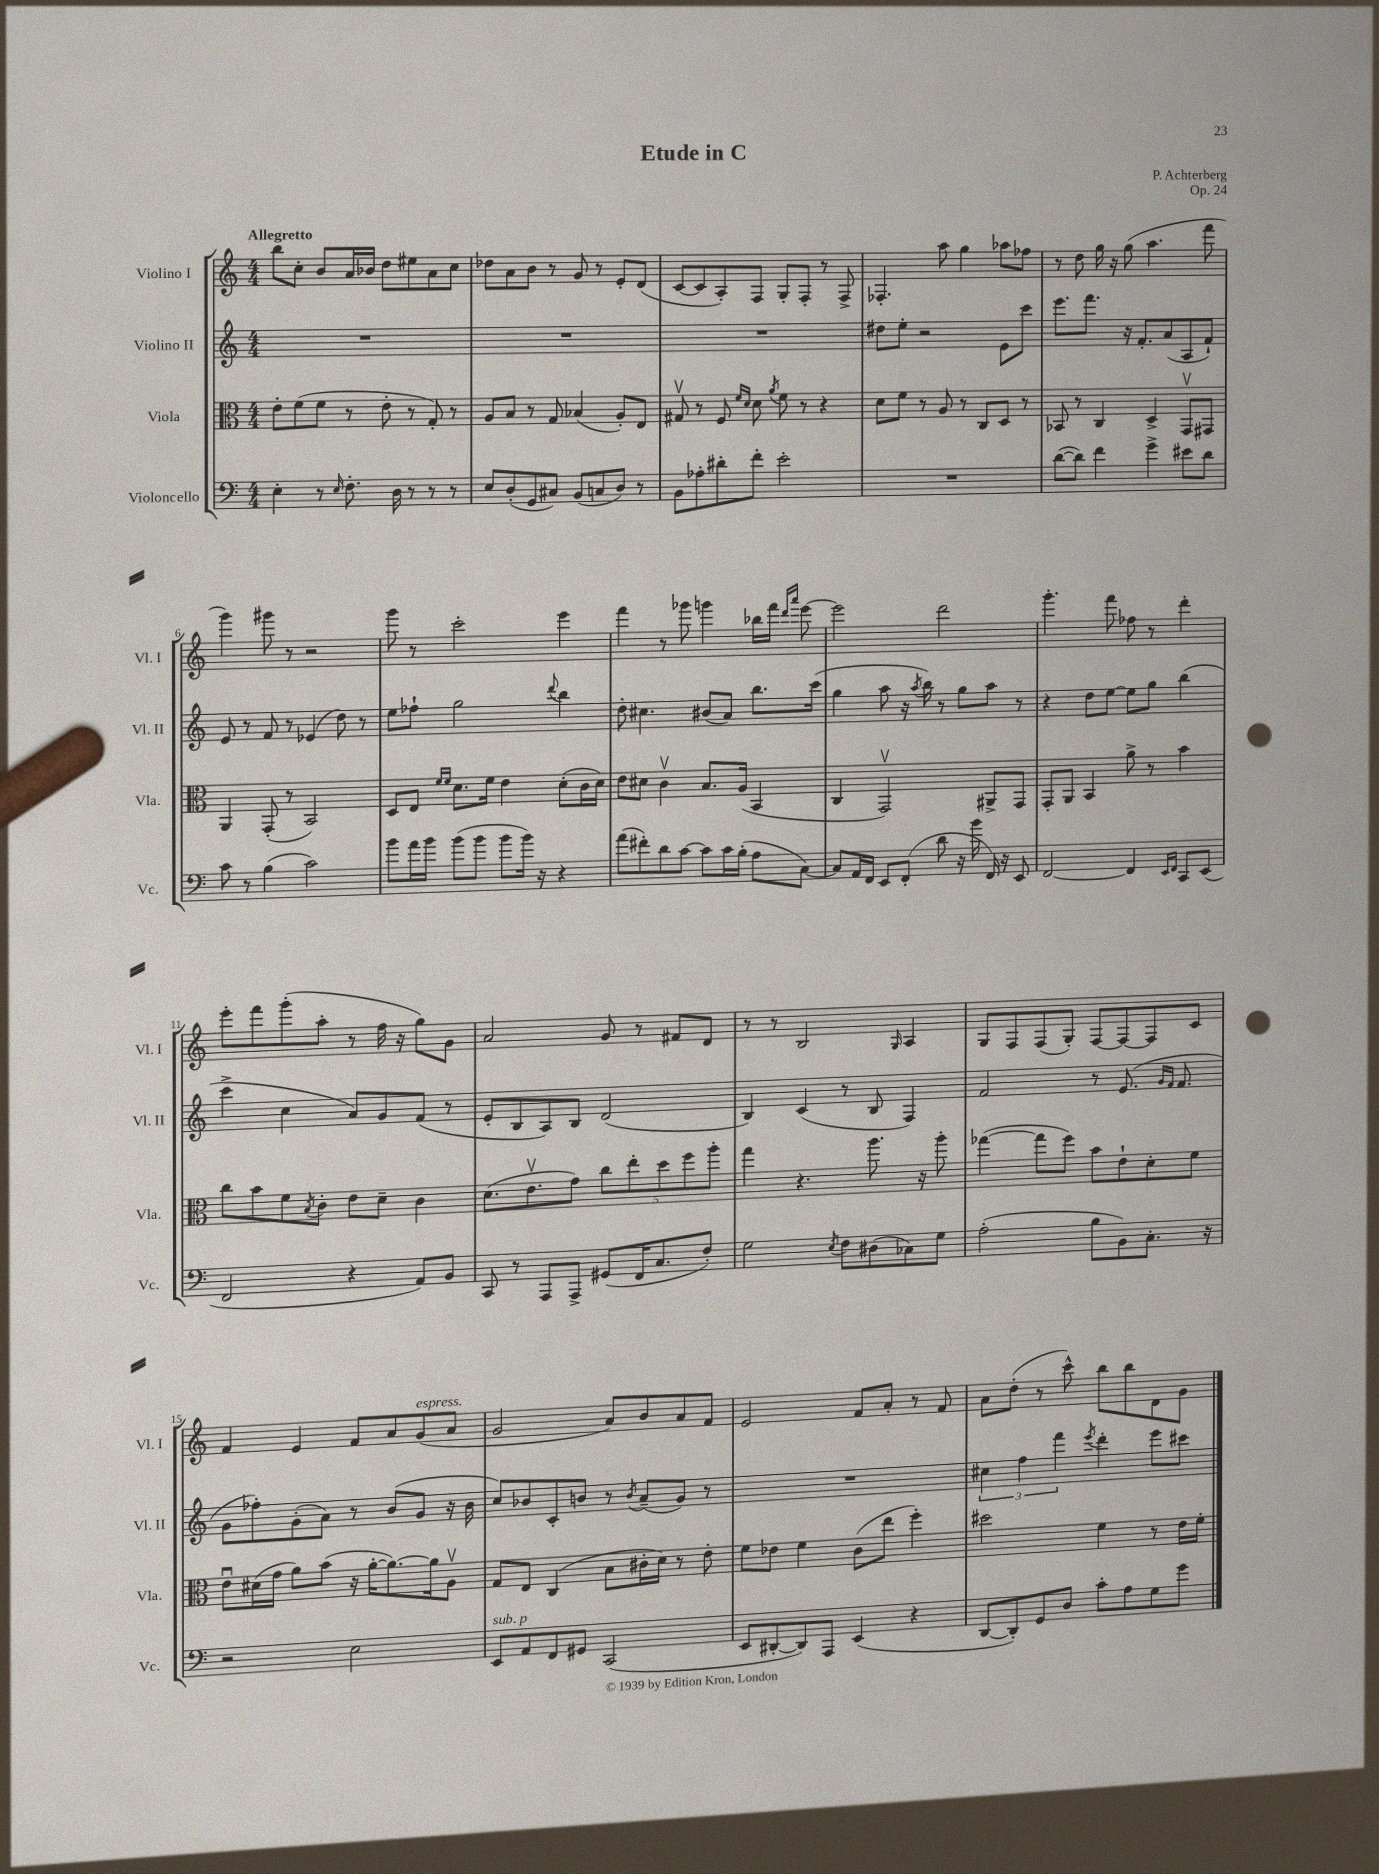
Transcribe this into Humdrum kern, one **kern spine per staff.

**kern	**kern	**kern	**kern
*part4	*part3	*part2	*part1
*staff4	*staff3	*staff2	*staff1
*I"Violoncello	*I"Viola	*I"Violino II	*I"Violino I
*I'Vc.	*I'Vla.	*I'Vl. II	*I'Vl. I
*clefF4	*clefC3	*clefG2	*clefG2
*k[]	*k[]	*k[]	*k[]
*M4/4	*M4/4	*M4/4	*M4/4
=1	=1	=1	=1
!	!	!	!LO:TX:a:B:t=Allegretto
4E'\	8e'\L	1r	8bb\L
.	(8f\	.	8cc'\J
8r	8f\J	.	8b/L
16qqE/	.	.	.
8.F'\	8r	.	16a/L
.	.	.	16b-X/JJ
.	8e'\	.	8dd\L
16D\	.	.	.
8r	8r	.	8ee#X\
8r	8G'/)	.	8a\
8r	8r	.	8cc\J
=2	=2	=2	=2
8E/L	8A/L	1r	8dd-X\L
(8D'/	8B/J	.	8a\
8GG/	8r	.	8b\J
8C#X/J)	8G/	.	8r
(8BB/L	(4B-X/	.	8g/
8Cn/	.	.	8r
8D/J)	8A'/L)	.	8e'/L
8r	8E/J	.	(8d/J
=3	=3	=3	=3
8BB\L	8G#Xv/	1r	[8c/L
8A-X'\	8r	.	8c/]
8d#X'\	8F/	.	8A'/)
.	16qqf/LL	.	.
.	16qqd/JJ	.	.
8f'\J	8d\	.	8F/J
.	8qa/	.	.
2e'\	8f\	.	8G'/L
.	8r	.	8F'/J
.	4r	.	8r
.	.	.	8F^/
=4	=4	=4	=4
1r	8d\L	8dd#X\L	4.F-X'/
.	8f\J	8ee'\J	.
.	8r	2r	.
.	8A/	.	8aa\
.	8r	.	4gg\
.	8C/L	.	.
.	8D/J	8e\L	8aa-X\L
.	8r	8ccc\J	8ff-X\J
=5	=5	=5	=5
([8d\L	8BB-X/	8.eee\L	8r
8d\J])	8r	.	8dd\
.	.	8.fff\J	.
4f\	4C/	.	16gg\
.	.	.	16r
.	.	16r	(8gg\
.	.	8.f'/L	.
4g^\	4D^/	.	4.aa\
.	.	(8a/	.
8e#X\L	8GGv/L	8A/	.
8d\J	8GG#X/J	8f`/J)	8fff\
!!LO:LB:g=z
=6	=6	=6	=6
8c\	4AA/	8e/	4ggg\)
8r	.	8r	.
(4B\	(8GG'/	8f/	8ggg#X\
.	8r	8r	8r
2c\)	2BB/)	(4e-X/	2r
.	.	8dd\)	.
.	.	8r	.
=7	=7	=7	=7
8b\L	8D/L	8ee\L	8ggg\
16a\L	8E/J	8ff-X`\J	8r
16b\JJ	.	.	.
.	16qqf/LL	.	.
.	16qqf/JJ	.	.
(8b\L	8.d\L	2gg\	2ccc'\
8b\J	.	.	.
.	16f\Jk	.	.
8b\L	4e\	.	.
16b\Jk)	.	.	.
16r	.	.	.
.	.	8qqddd/	.
4r	(8d'\L	4bb\	4eee\
.	16c\L	.	.
.	16d\JJ)	.	.
=8	=8	=8	=8
(8a\L	8e\L	8dd'\	4fff\
8f#X'\)	8d#X\J	4.cc#X\	.
8d\	4cv\	.	8r
[8c\J	.	.	8ggg-X\
8c\L]	8.B/L	(8b#X/L	4gggn\
16c\L	.	8a/J)	.
(16B'\JJ	(16A/Jk	.	.
8A\L	4BB/	8.bb\L	16bb-X\LL
.	.	.	16fff\JJ
.	.	.	16qqddd/LL
.	.	.	16qqaaa/JJ
[8C\J)	.	.	[8eee\
.	.	(16ccc\Jk	.
=9	=9	=9	=9
8C/L]	4C/	4gg\	2eee\]
16AA/L	.	.	.
16FF/JJ	.	.	.
8EE/L	2GGv/)	8aa\	.
(8FF'/J	.	16r	.
.	.	8qaa/	.
.	.	16bb\)	.
8d\	.	8r	2ddd\
16r	.	8gg\L	.
16b\	.	.	.
16FF/)	8AA#X^/L	8aa\J	.
16r	.	.	.
8EE/	8GG/J	8r	.
=10	=10	=10	=10
[2FF/	8GG'/L	4r	4.ggg'\
.	8AA/J	.	.
.	4BB/	8dd\L	.
.	.	[8ee\J	8fff\
4FF/]	8a^\	8ee\L]	8ff-X\
.	8r	8gg\J	8r
16qqEE/LL	.	.	.
16qqFF/JJ	.	.	.
8CC/L	4b\	(4bb\	4ddd'\
(8EE/J	.	.	.
!!LO:LB:g=z
=11	=11	=11	=11
2FF/	8cc\L	4ccc^\	8eee'\L
.	8b\	.	8fff\
.	8f\	4cc\	(8ggg'\
.	8qB/	.	.
.	8c'\J	.	8aa'\J
4r	8e\L	8a/L)	8r
.	8d~\J	8g/	16ff\
.	.	.	16r
8AA/L)	4c\	(8f/J	8gg\L)
8BB/J	.	8r	8g\J
=12	=12	=12	=12
8CC/	(8.d\L	8e'/L	2a/
8r	.	8B/	.
.	8.ev\	.	.
8AAA/L	.	8A/)	.
8AAA^/J	8g\J)	8B/J	.
(8GG#X/L	10cc\L	(2d/	8g/
.	10ee'\	.	.
16FF/K	.	.	8r
8.C/	.	.	.
.	10dd\	.	.
.	.	.	8f#X/L
.	10ff\	.	.
8F'/J)	.	.	8d/J
.	10aa'\J	.	.
=13	=13	=13	=13
2G\	4gg\	4B/)	8r
.	.	.	8r
.	4.r	(4c/	2B/
8qE/	.	.	.
8F\L	.	8r	.
(8D#X\	8.aa\	8B/	.
.	.	.	16qqG/
8C-X\)	.	4F/)	4A/
.	16r	.	.
8G\J	8aa'\	.	.
=14	=14	=14	=14
(2A'\	([4gg-X\	2f/	8G/L
.	.	.	8F/
.	8gg-\L]	.	(8F/
.	8ff\J)	.	8G'/J)
8B\L	8b\L	8r	[8F/L
8BB\)	8e`\	(8.e/	8F/_
8.C'\J	8d'\	.	8F/]
.	.	16qqg/LL	.
.	.	16qqf/JJ	.
.	.	8.f/	.
.	8f\J	.	8c/J
16r	.	.	.
!!LO:LB:g=z
=15	=15	=15	=15
2r	8eu\L	8g\L	4f/
.	(16d#X\L	8ff-X'\)	.
.	16g\JJ	.	.
.	8a\L)	(8g'\	4e/
.	(8b\J	8a\J)	.
2E\	16r	8r	8f/L
.	[16a'\KL	.	.
.	8.a\_)	(8b/L	8a/
!	!	!	!LO:TX:a:i:t=espress.
.	.	8g/J	(8g/
.	16a\k]	.	.
.	8Av\J	16r	8a/J
.	.	16b\	.
=16	=16	=16	=16
!LO:TX:a:i:t=sub. p	!	!	!
8EE/L	8G/L	8cc/L)	2g/
8AA/	8E/J	8b-X/	.
8FF/	(4C/	8c'/	.
8GG#X/J	.	8bn/J	.
(2CC/	8B\L	8r	8a/L)
.	.	8qb/	.
.	16c#X'\L	(8a~/L	8b/
.	16d\JJ)	.	.
.	8r	8g/J)	8a/
.	8e'\	8r	8f/J
=17	=17	=17	=17
8EE/L	8f\L	1r	2e/
[8DD#X'/	8e-X\J	.	.
8DD#/])	4f\	.	.
8AAA/J	.	.	.
(4EE/	(8c\L	.	8f/L
.	8ee\J	.	8a'/J
4r	4ff'\)	.	8r
.	.	.	8f/
=18	=18	=18	=18
[8DD/L	2dd#X\	6cc#X\	8a\L
8DD'/])	.	.	(8dd'\J
.	.	6ff\	.
8GG/	.	.	8r
.	.	6fff\	.
8D/J	.	.	8ccc^^\)
.	.	8qeee/	.
8c'\L	4f\	4ddd'\	8bb\L
8A\	.	.	8bb\
8G\	8r	8eee\L	8d\
8g\J	16e\LL	8ccc#X\J	8g\J
.	16f'\JJ	.	.
==	==	==	==
*-	*-	*-	*-
